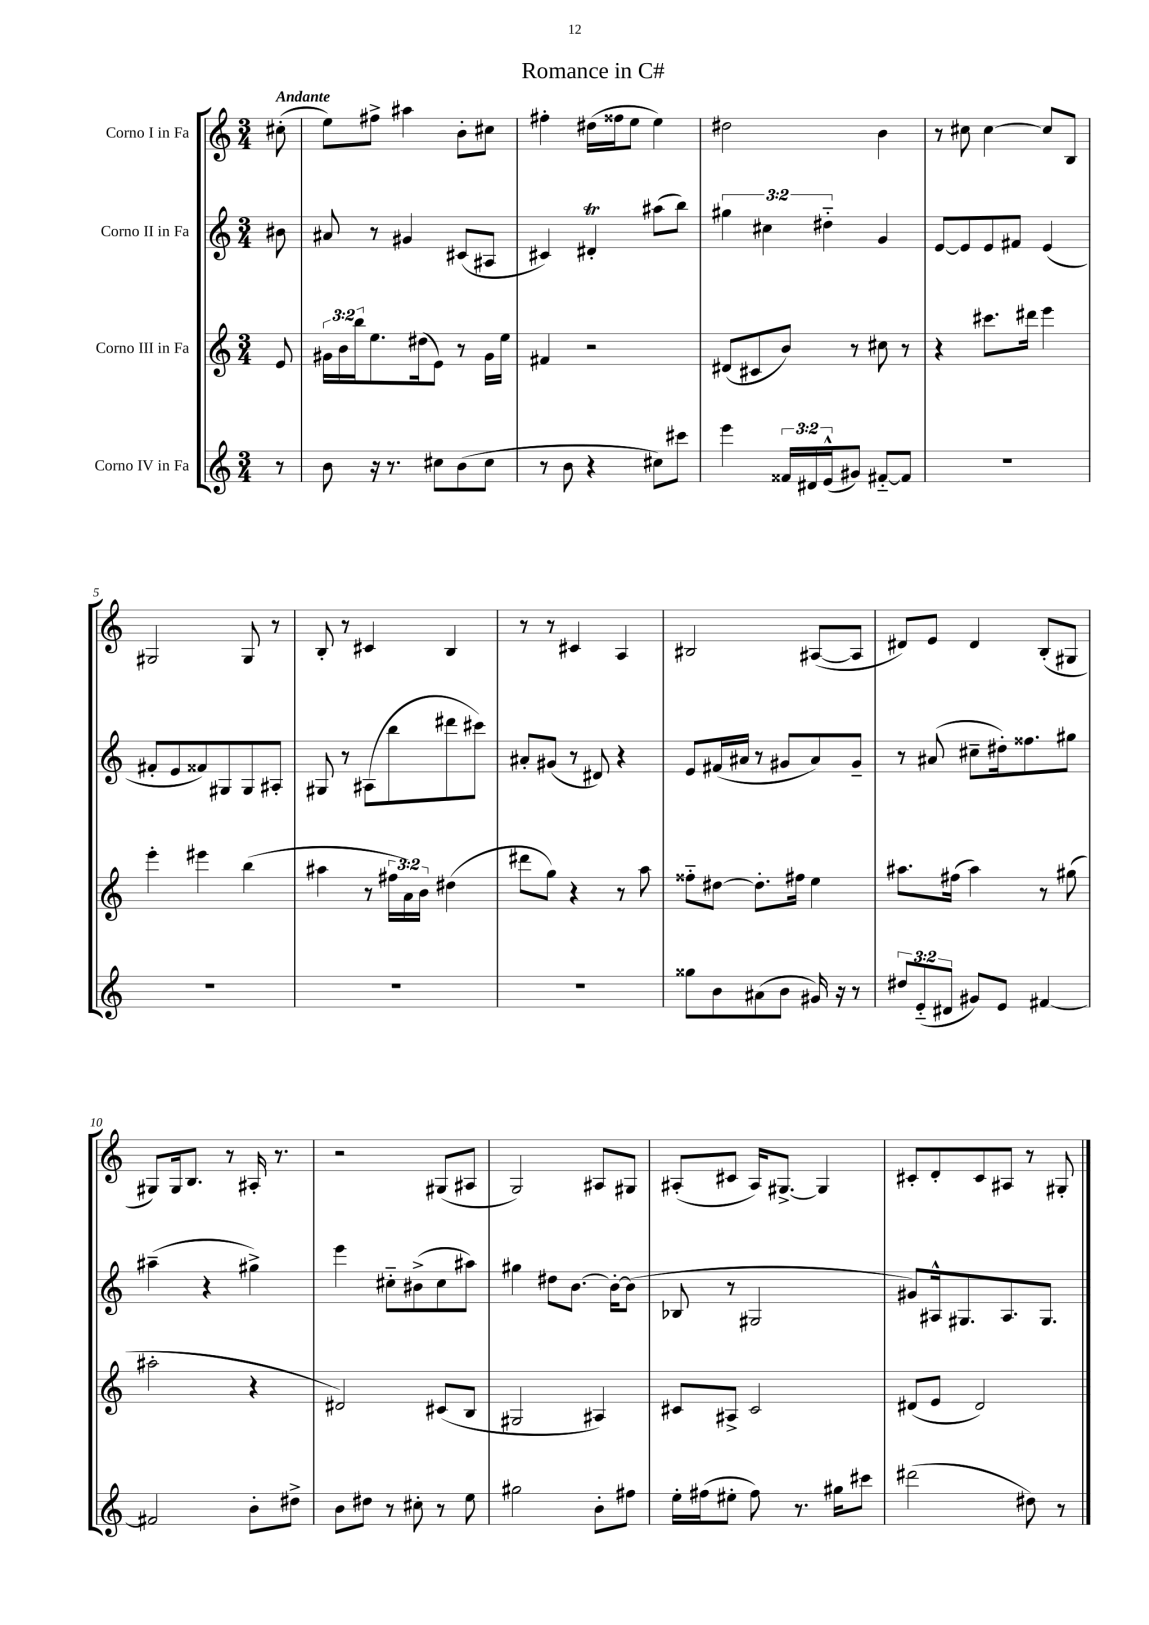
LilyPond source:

\header { title = "Romance in C#" }
<<
\new StaffGroup <<
\new Staff = "s0" \with { instrumentName = "Corno I in Fa" } {
    \clef treble \key c \major \numericTimeSignature \time 3/4 \partial 8 \tempo "Andante"
    cis''8-.( |
    e''8) fis''8-> ais''4 b'8-. cis''8 |
    fis''4-. dis''16( fisis''16 e''8 e''4) |
    dis''2 b'4 |
    r8 cis''8 cis''4~ cis''8 b8 |
    gis2 gis8 r8 |
    b8-. r8 cis'4 b4 |
    r8 r8 cis'4 a4 |
    bis2 ais8~( ais8 |
    dis'8) e'8 dis'4 b8-.( gis8 |
    gis8) gis16 b8. r8 ais16-. r8. |
    r2 gis8( ais8 |
    g2) ais8 gis8 |
    ais8-.( cis'8 ais16) gis8.~-> gis4 |
    cis'8-. d'8-. cis'8 ais8 r8 gis8-. \bar "|." |
}
\new Staff = "s1" \with { instrumentName = "Corno II in Fa" } {
    \clef treble \key c \major \numericTimeSignature \time 3/4 \override Staff.TupletNumber.text = #tuplet-number::calc-fraction-text \partial 8
    bis'8 |
    ais'8 r8 gis'4 cis'8( ais8 |
    cis'4) dis'4-.\trill ais''8( b''8) |
    \tuplet 3/2 { gis''4 cis''4 dis''4-_ } g'4 |
    e'8~ e'8 e'8 fis'8 e'4( |
    fis'8-. e'8 fisis'8) gis8 gis8 ais8-. |
    gis8 r8 ais8( b''8 dis'''8 cis'''8) |
    ais'8-. gis'8( r8 dis'8) r4 |
    e'8 fis'16( ais'16 r8 gis'8 ais'8) gis'8-- |
    r8 ais'8( cis''8-- dis''16-.) fisis''8. gis''8 |
    ais''4--( r4 gis''4->) |
    e'''4 cis''8-_ bis'8->( cis''8 ais''8) |
    gis''4 dis''8 b'8.~ b'16~-. b'8( |
    bes8 r8 gis2 |
    gis'8) ais16-^ gis8. ais8. gis8. \bar "|." |
}
\new Staff = "s2" \with { instrumentName = "Corno III in Fa" } {
    \clef treble \key c \major \numericTimeSignature \time 3/4 \override Staff.TupletNumber.text = #tuplet-number::calc-fraction-text \partial 8
    e'8 |
    \tuplet 3/2 { gis'16 b'16 b''16 } e''8. dis''16( e'8) r8 gis'16 e''16 |
    fis'4 r2 |
    dis'8( cis'8 b'8) r8 cis''8 r8 |
    r4 cis'''8. dis'''16 e'''4 |
    e'''4-. eis'''4 b''4( |
    ais''4 r8 \tuplet 3/2 { fis''16 a'16) b'16 } dis''4( |
    dis'''8 g''8) r4 r8 a''8 |
    fisis''8-_ dis''8~ dis''8.-. fis''16 e''4 |
    ais''8. fis''16( ais''4) r8 gis''8( |
    ais''2-. r4 |
    dis'2) cis'8( b8 |
    gis2 ais4) |
    cis'8 ais8-> cis'2 |
    dis'8( e'8 dis'2) \bar "|." |
}
\new Staff = "s3" \with { instrumentName = "Corno IV in Fa" } {
    \clef treble \key c \major \numericTimeSignature \time 3/4 \override Staff.TupletNumber.text = #tuplet-number::calc-fraction-text \partial 8
    r8 |
    b'8 r16 r8. cis''8 b'8( cis''8 |
    r8 b'8 r4 cis''8) cis'''8 |
    e'''4 \tuplet 3/2 { fisis'16 dis'16 e'16-^( } gis'8) fis'8~-_ fis'8 |
    R2. |
    R2. |
    R2. |
    R2. |
    gisis''8 b'8 ais'8( b'8 gis'16) r16 r8 |
    \tuplet 3/2 { dis''8 e'8-_( dis'8 } gis'8) e'8 fis'4~ |
    fis'2 b'8-. dis''8-> |
    b'8 dis''8 r8 cis''8-. r8 e''8 |
    gis''2 b'8-. fis''8 |
    e''16-. fis''16( eis''8-. fis''8) r8. gis''16 cis'''8 |
    dis'''2( dis''8) r8 \bar "|." |
}
>>
>>
